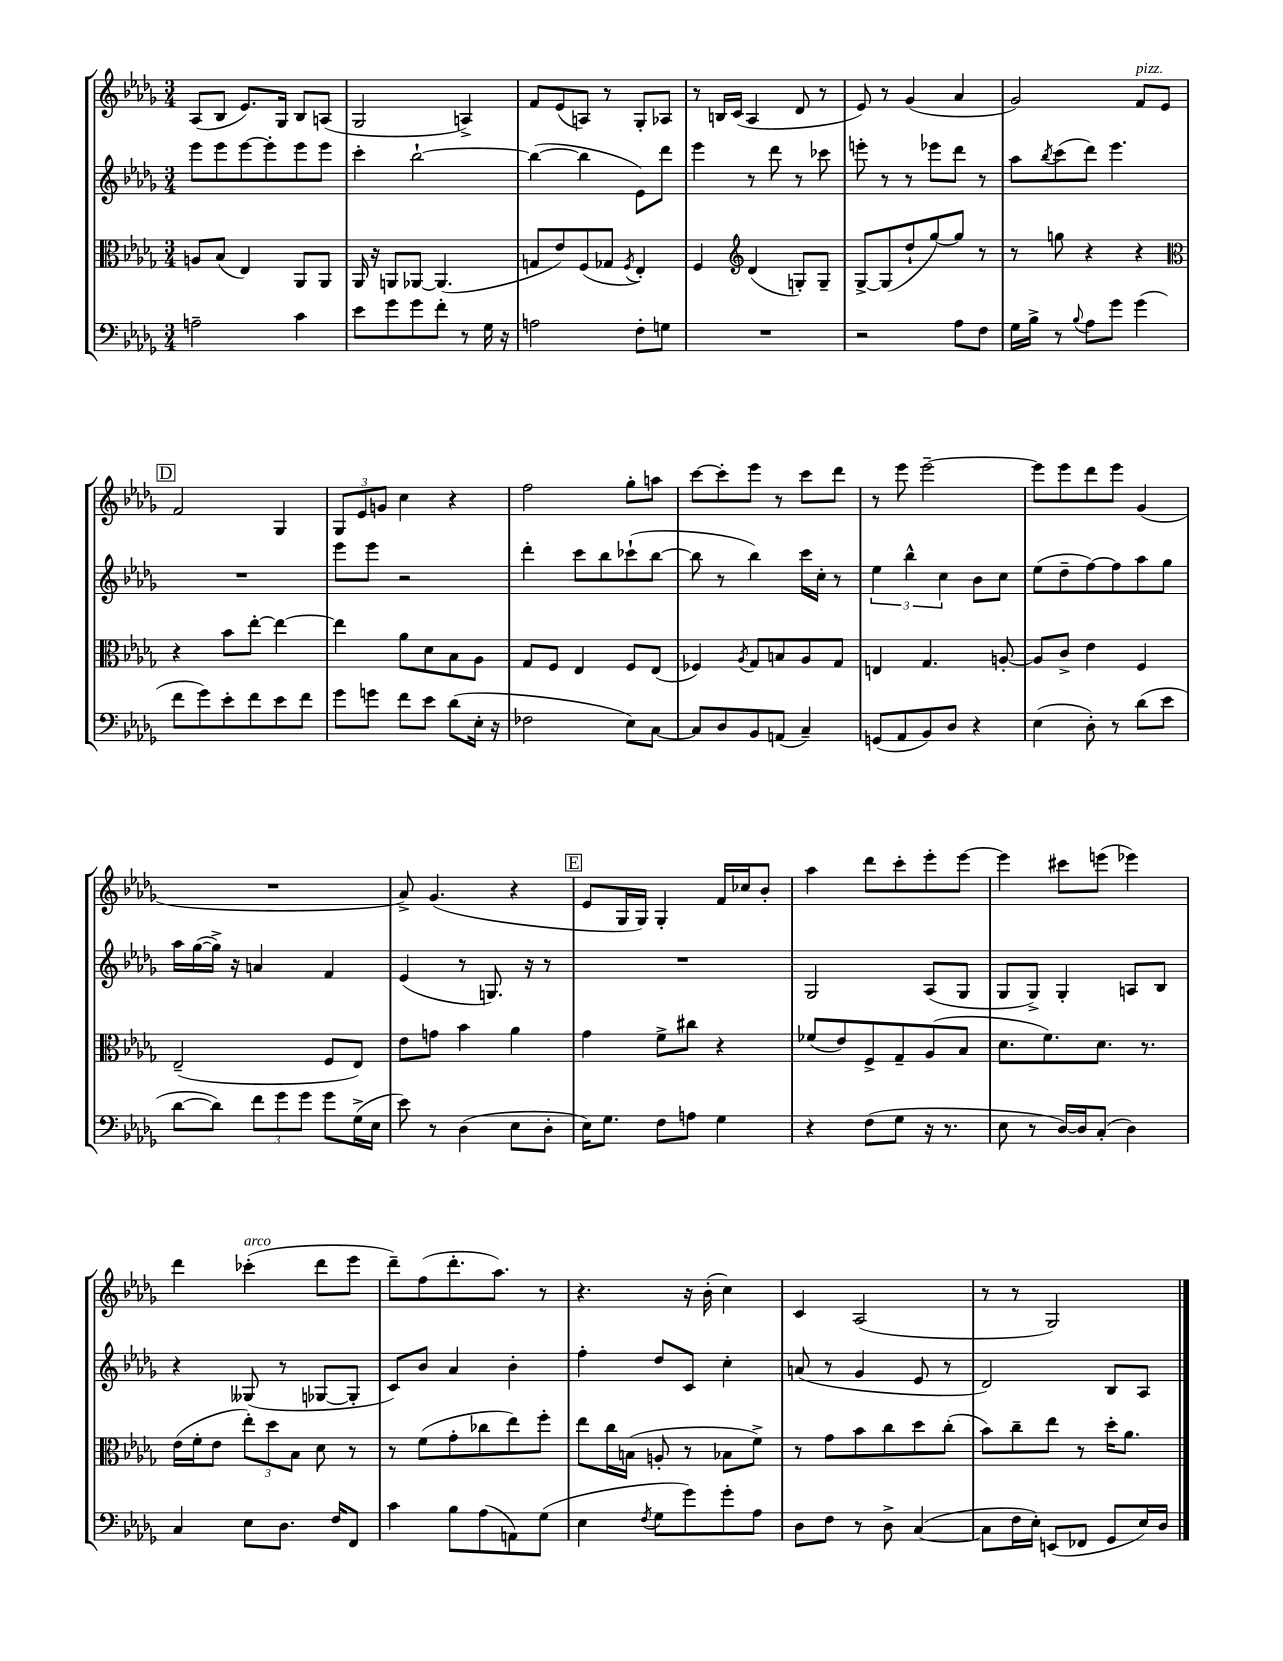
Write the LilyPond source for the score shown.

<<
\new StaffGroup <<
\new Staff = "s0" {
    \clef treble \key des \major \numericTimeSignature \time 3/4
    aes8( bes8 ees'8.) ges16 bes8 a8( |
    ges2 a4->) |
    f'8 ees'8( a8) r8 ges8-. aes8 |
    r8 b16 c'16( aes4 des'8 r8 |
    ees'8) r8 ges'4( aes'4 |
    ges'2) f'8^\markup { \italic "pizz." } ees'8 |
    \mark \markup { \box "D" } f'2 ges4 |
    \tuplet 3/2 { ges8 ees'8 g'8 } c''4 r4 |
    f''2 ges''8-. a''8 |
    c'''8~ c'''8-. ees'''8 r8 c'''8 des'''8 |
    r8 ees'''8 ees'''2~-- |
    ees'''8 ees'''8 des'''8 ees'''8 ges'4( |
    R2. |
    aes'8->) ges'4.( r4 |
    \mark \markup { \box "E" } ees'8 ges16 ges16) ges4-. f'16 ces''16 bes'8-. |
    aes''4 des'''8 c'''8-. ees'''8-. ees'''8~ |
    ees'''4 cis'''8 e'''8( ees'''4) |
    des'''4 ces'''4-.^\markup { \italic "arco" }( des'''8 ees'''8 |
    des'''8--) f''8( des'''8.-. aes''8.) r8 |
    r4. r16 bes'16-.( c''4) |
    c'4 aes2( |
    r8 r8 ges2) \bar "|." |
}
\new Staff = "s1" {
    \clef treble \key des \major \numericTimeSignature \time 3/4
    ees'''8 ees'''8 ees'''8~ ees'''8-. ees'''8 ees'''8 |
    c'''4-. bes''2~-! |
    bes''4~( bes''4 ees'8) des'''8 |
    ees'''4 r8 des'''8 r8 ces'''8 |
    e'''8-. r8 r8 ees'''8 des'''8 r8 |
    aes''8 \acciaccatura { bes''8 } c'''8( des'''8) ees'''4. |
    \mark \markup { \box "D" } R2. |
    ees'''8 ees'''8 r2 |
    des'''4-. c'''8 bes''8 ces'''8-!( bes''8~ |
    bes''8 r8 bes''4) c'''16 c''16-. r8 |
    \tuplet 3/2 { ees''4 bes''4-^ c''4 } bes'8 c''8 |
    ees''8( des''8-- f''8~) f''8 aes''8 ges''8 |
    aes''16 ges''16~( ges''16->) r16 a'4 f'4 |
    ees'4( r8 g8.) r16 r8 |
    \mark \markup { \box "E" } R2. |
    ges2 aes8( ges8 |
    ges8 ges8->) ges4-. a8 bes8 |
    r4 geses8( r8 ges8~ ges8-. |
    c'8) bes'8 aes'4 bes'4-. |
    f''4-. des''8 c'8 c''4-. |
    a'8( r8 ges'4 ees'8 r8 |
    des'2) bes8 aes8 \bar "|." |
}
\new Staff = "s2" {
    \clef alto \key des \major \numericTimeSignature \time 3/4
    a8 bes8( ees4) aes,8 aes,8 |
    aes,16 r16 a,8 aes,8~ aes,4.( |
    g8 ees'8) f8( ges8 \acciaccatura { f8 } ees4-.) |
    f4 \clef treble des'4( g8-.) g8-- |
    ges8~-> ges8( des''8-! ges''8~) ges''8 r8 |
    r8 g''8 r4 r4 |
    \mark \markup { \box "D" } \clef alto r4 bes'8 ees''8~-. ees''4~ |
    ees''4 aes'8 des'8 bes8 aes8 |
    ges8 f8 ees4 f8 ees8( |
    fes4) \acciaccatura { aes8 } ges8 b8 aes8 ges8 |
    e4 ges4. a8~-. |
    a8 c'8-> ees'4 f4 |
    ees2--( f8 ees8) |
    ees'8 g'8 bes'4 aes'4 |
    \mark \markup { \box "E" } ges'4 f'8-> cis''8 r4 |
    fes'8( ees'8) f8-> ges8-- aes8( bes8 |
    des'8. f'8.) des'8. r8. |
    ees'16( f'16-. ees'8 \tuplet 3/2 { ees''8-.) des''8 bes8 } des'8 r8 |
    r8 f'8( ges'8-. ces''8 ees''8) f''8-. |
    ees''8 c''16 b16( a8-. r8 bes8 f'8->) |
    r8 ges'8 bes'8 c''8 des''8 c''8-.( |
    bes'8) c''8-- ees''8 r8 des''16-. aes'8. \bar "|." |
}
\new Staff = "s3" {
    \clef bass \key des \major \numericTimeSignature \time 3/4
    a2-- c'4 |
    ees'8 ges'8 ges'8 f'8-. r8 ges16 r16 |
    a2 f8-. g8 |
    R2. |
    r2 aes8 f8 |
    ges16 bes16-> r8 \appoggiatura { bes8 } aes8 ges'8 ges'4( |
    \mark \markup { \box "D" } f'8 ges'8) ees'8-. f'8 ees'8 f'8 |
    ges'8 g'8 f'8 ees'8 des'8( ees16-. r16 |
    fes2 ees8) c8~ |
    c8 des8 bes,8 a,8( c4--) |
    g,8( aes,8 bes,8) des8 r4 |
    ees4( des8-.) r8 des'8( ees'8 |
    des'8~ des'8) \tuplet 3/2 { f'8 ges'8 ges'8 } ges'8 ges16->( ees16 |
    ees'8) r8 des4( ees8 des8-. |
    \mark \markup { \box "E" } ees16) ges8. f8 a8 ges4 |
    r4 f8( ges8 r16 r8. |
    ees8 r8 des16~) des16 c8-.( des4) |
    c4 ees8 des8. f16 f,8 |
    c'4 bes8 aes8( a,8) ges8( |
    ees4 \acciaccatura { f8 } ges8 ges'8) ges'8-. aes8 |
    des8 f8 r8 des8-> c4~( |
    c8 f16 ees16-.) e,8( fes,8 ges,8 ees16) des16 \bar "|." |
}
>>
>>
\layout { \context { \Score \remove "Bar_number_engraver" } }
